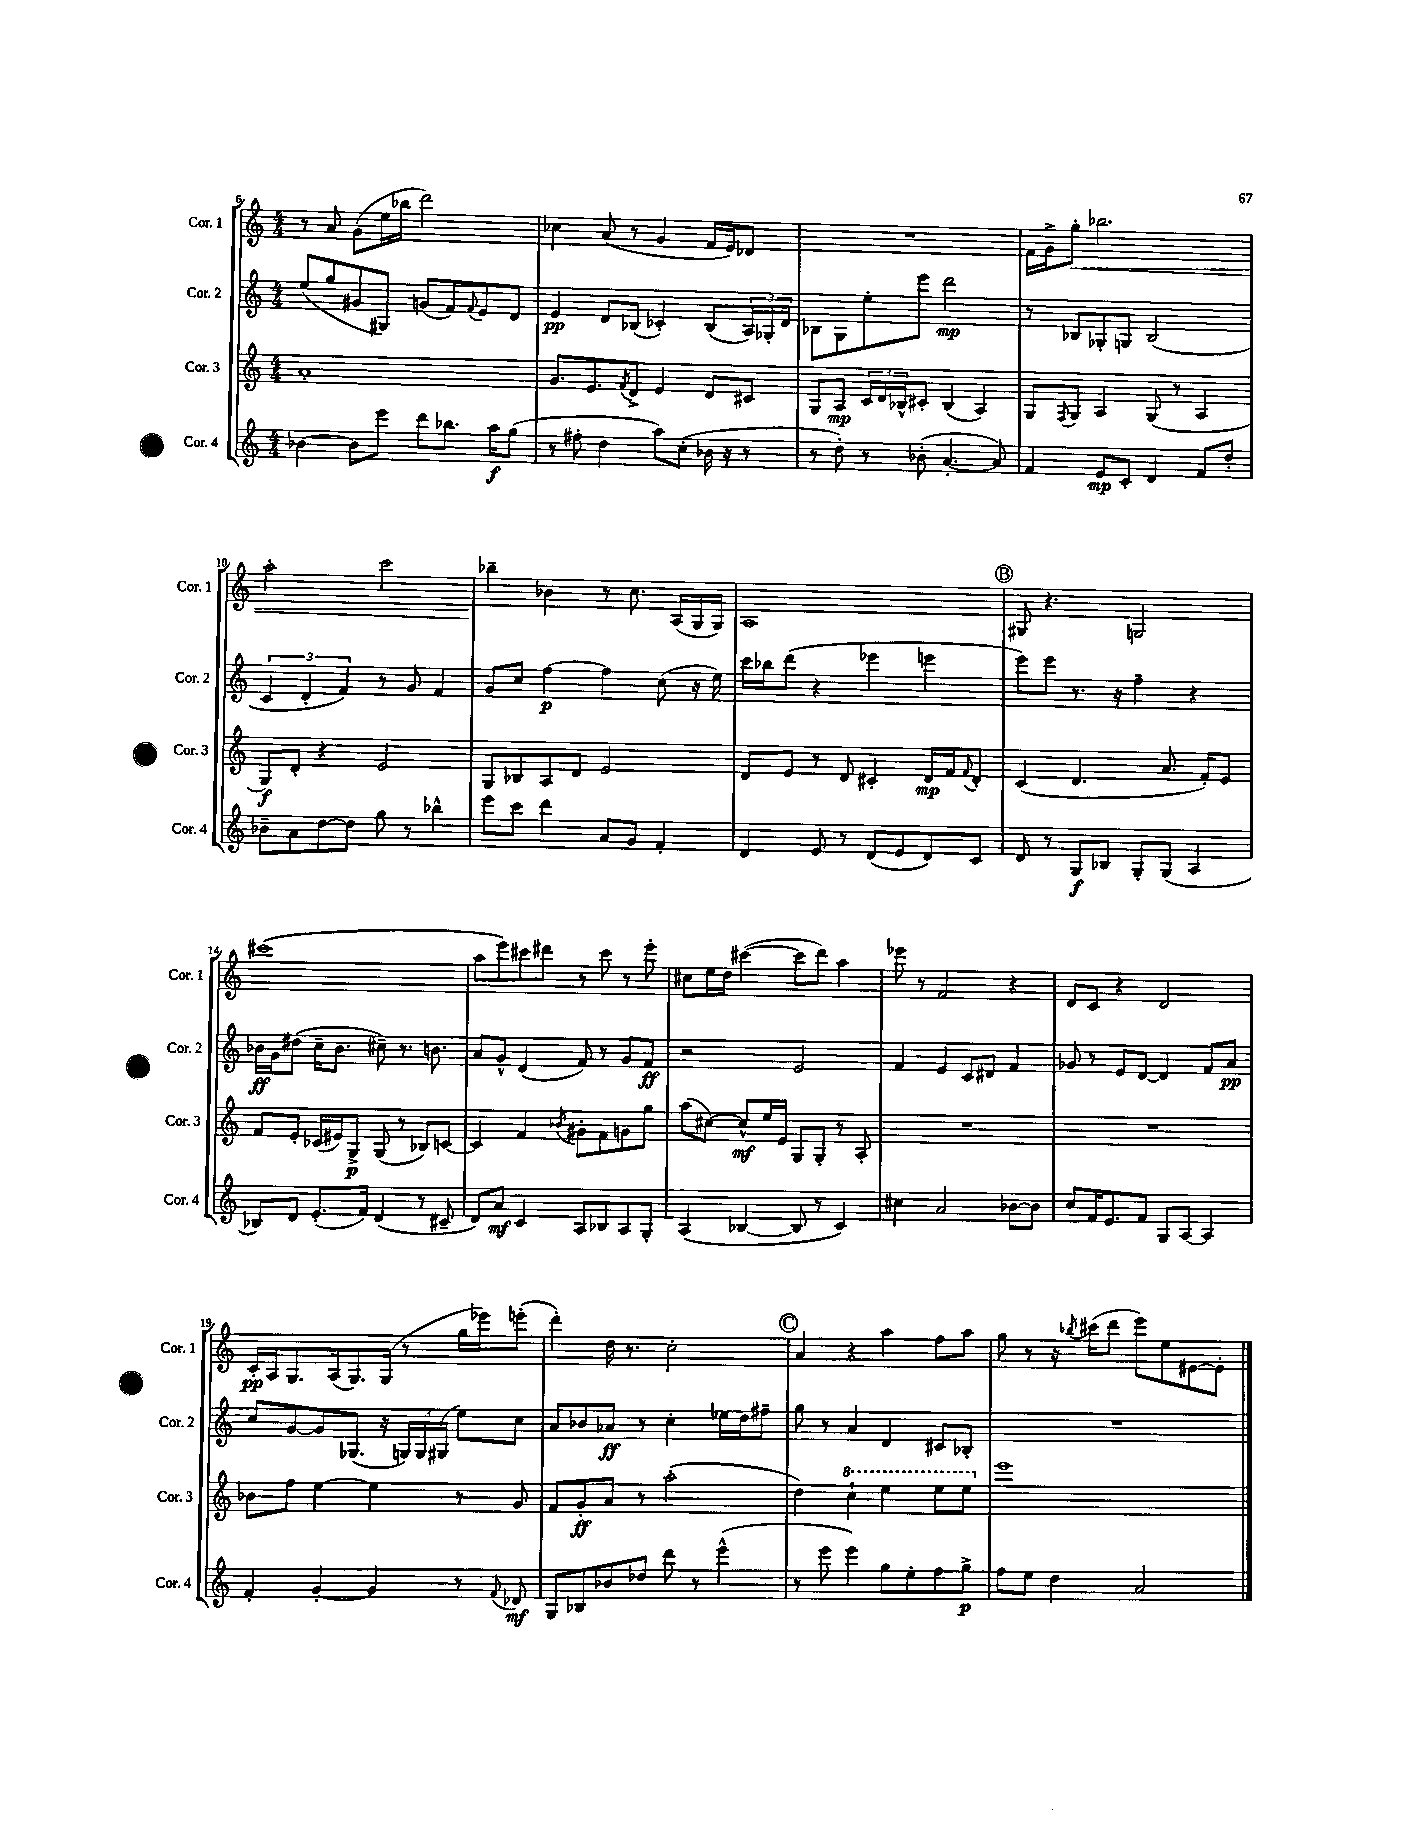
<<
\new StaffGroup <<
\new Staff = "s0" \with { instrumentName = "Cor. 1" shortInstrumentName = "Cor. 1" } {
    \clef treble \key c \major \numericTimeSignature \time 4/4
    r8 a'8 g'8( e''16 bes''16 d'''2) |
    ces''4 a'8( r8 g'4 f'16 e'16) des'8 |
    R1 |
    f'16 g'16-> g''8-.\< bes''2. |
    a''2-. c'''2 |
    bes''4--\! bes'4 r8 c''8. a16( g16 g16) |
    a1 |
    \mark \markup { \circle "B" } gis8 r4. g2 |
    cis'''1( |
    a''8 e'''8) cis'''8 dis'''8 r8 cis'''8 r8 e'''8-. |
    cis''8 e''16 d''16 cis'''4~( cis'''8 d'''8) a''4 |
    ees'''8 r8 f'2 r4 |
    d'8 c'8 r4 d'2 |
    c'16-.\pp a16 g8. a16( g8.) g16( r8 g''16 ees'''16) e'''8-.( |
    d'''4-.) d''16 r8. c''2-. |
    \mark \markup { \circle "C" } a'4 r4 a''4 f''8 a''8 |
    g''8 r8 r16 \acciaccatura { bes''8 } cis'''16( d'''8 e'''8) e''8 eis'8~ eis'8-. \bar "|." |
}
\new Staff = "s1" \with { instrumentName = "Cor. 2" shortInstrumentName = "Cor. 2" } {
    \clef treble \key c \major \numericTimeSignature \time 4/4
    e''8( g''8 gis'8 gis8) g'8( f'8) \appoggiatura { f'8 } e'8 d'8 |
    e'4\pp d'8 bes8( ces'4-.) bes8( \tuplet 3/2 { a16) ges16-. d'16 } |
    bes8 g8 e''8-. e'''8 d'''2\mp |
    r8 bes8 ges8-. g8 bes2( |
    \tuplet 3/2 { c'4 d'4-. f'4) } r8 g'8 f'4 |
    g'8 c''8 f''4~\p f''4 c''8( r16 e''16) |
    c'''16 bes''16 d'''8( r4 ees'''4 e'''4 |
    \mark \markup { \circle "B" } e'''8) e'''8 r8. r16 f''4-- r4 |
    bes'16\ff g'16 dis''8( c''16-- bes'8. cis''8--) r8. b'8. |
    a'8 g'8-^ d'4( f'8) r8 g'8 f'8\ff |
    r2 e'2 |
    f'4 e'4 c'8 dis'8 f'4 |
    ges'8 r8 e'8 d'8~ d'4 f'8 a'8\pp |
    c''8 g'8~ g'8 ges8.( r16 \tuplet 3/2 { g16) g16 gis16( } e''8) c''8 |
    a'8 bes'8 aes'8\ff r8 c''4-. ees''16 d''16 fis''8-- |
    \mark \markup { \circle "C" } g''8 r8 a'4 d'4 cis'8 bes8-. |
    R1 \bar "|." |
}
\new Staff = "s2" \with { instrumentName = "Cor. 3" shortInstrumentName = "Cor. 3" } {
    \clef treble \key c \major \numericTimeSignature \time 4/4
    a'1-. |
    g'8. e'8. \acciaccatura { f'8 } d'8-> e'4 d'8 cis'8 |
    g8 a8\mp \tuplet 3/2 { c'16 d'16 bes16-^ } cis'8-. bes4( a4) |
    g8 \acciaccatura { f8 } g8 a4 g8( r8 a4 |
    g8\f) d'8-. r4 e'2 |
    g8 bes8 a8 d'8 e'2 |
    d'8 e'8 r8 d'8 cis'4-. d'16\mp f'16 \appoggiatura { f'8 } d'8-. |
    \mark \markup { \circle "B" } c'4( d'4. a'8. f'16-.) e'8 |
    f'8 e'8-. ces'16( eis'16) g8->\p g8( r8 bes8) c'8~ |
    c'4 f'4 \acciaccatura { bes'8 } gis'8-. f'8 g'8 g''8 |
    a''8( cis''8~) cis''8-^\mf e''16 e'16 g8 g8-. r8 a8-. |
    R1 |
    R1 |
    bes'8 f''8 e''4~ e''4 r8 g'8 |
    f'8 g'8-.\ff a'8 r8 a''2-.( |
    \mark \markup { \circle "C" } d''4) \ottava #1 c'''4-! e'''4 e'''8 e'''8 \ottava #0 |
    e'''1 \bar "|." |
}
\new Staff = "s3" \with { instrumentName = "Cor. 4" shortInstrumentName = "Cor. 4" } {
    \clef treble \key c \major \numericTimeSignature \time 4/4
    bes'4~ bes'8 e'''8 d'''8 bes''8. a''16\f g''8( |
    r8 fis''8-. d''4 a''8) c''8-.( bes'16 r16 r8 |
    r8 d''8-.) r8 bes'8-.( a'4.~-. a'8) |
    f'4 e'8\mp c'8-. d'4 f'8 d''8-. |
    bes'8-- a'8 d''8~ d''8 g''8 r8 bes''4-^ |
    e'''8 c'''8 d'''4 a'8 g'8 f'4-. |
    d'4 e'8 r8 d'8( e'8 d'8) c'8 |
    \mark \markup { \circle "B" } d'8 r8 g8\f bes8 g8-. g8( a4 |
    bes8) d'8 e'8.-.( f'16) d'4( r8 cis'8-- |
    d'8) a'8\mf c'4 a8 bes8 a8 g8-. |
    a4( bes4~ bes8 r8 c'4) |
    cis''4 a'2 bes'8~ bes'8 |
    c''8 f'16 e'8. f'8 g8 a8~ a4 |
    f'4-. g'4~-. g'4 r8 \appoggiatura { f'8 } des'8\mf |
    g8 bes8 bes'8 des''8 d'''8 r8 e'''4-^( |
    \mark \markup { \circle "C" } r8 e'''8 e'''4) g''8 e''8-. f''8 g''8->\p |
    f''8 e''8 d''4 a'2 \bar "|." |
}
>>
>>
\layout { \context { \Score currentBarNumber = #6 } }
